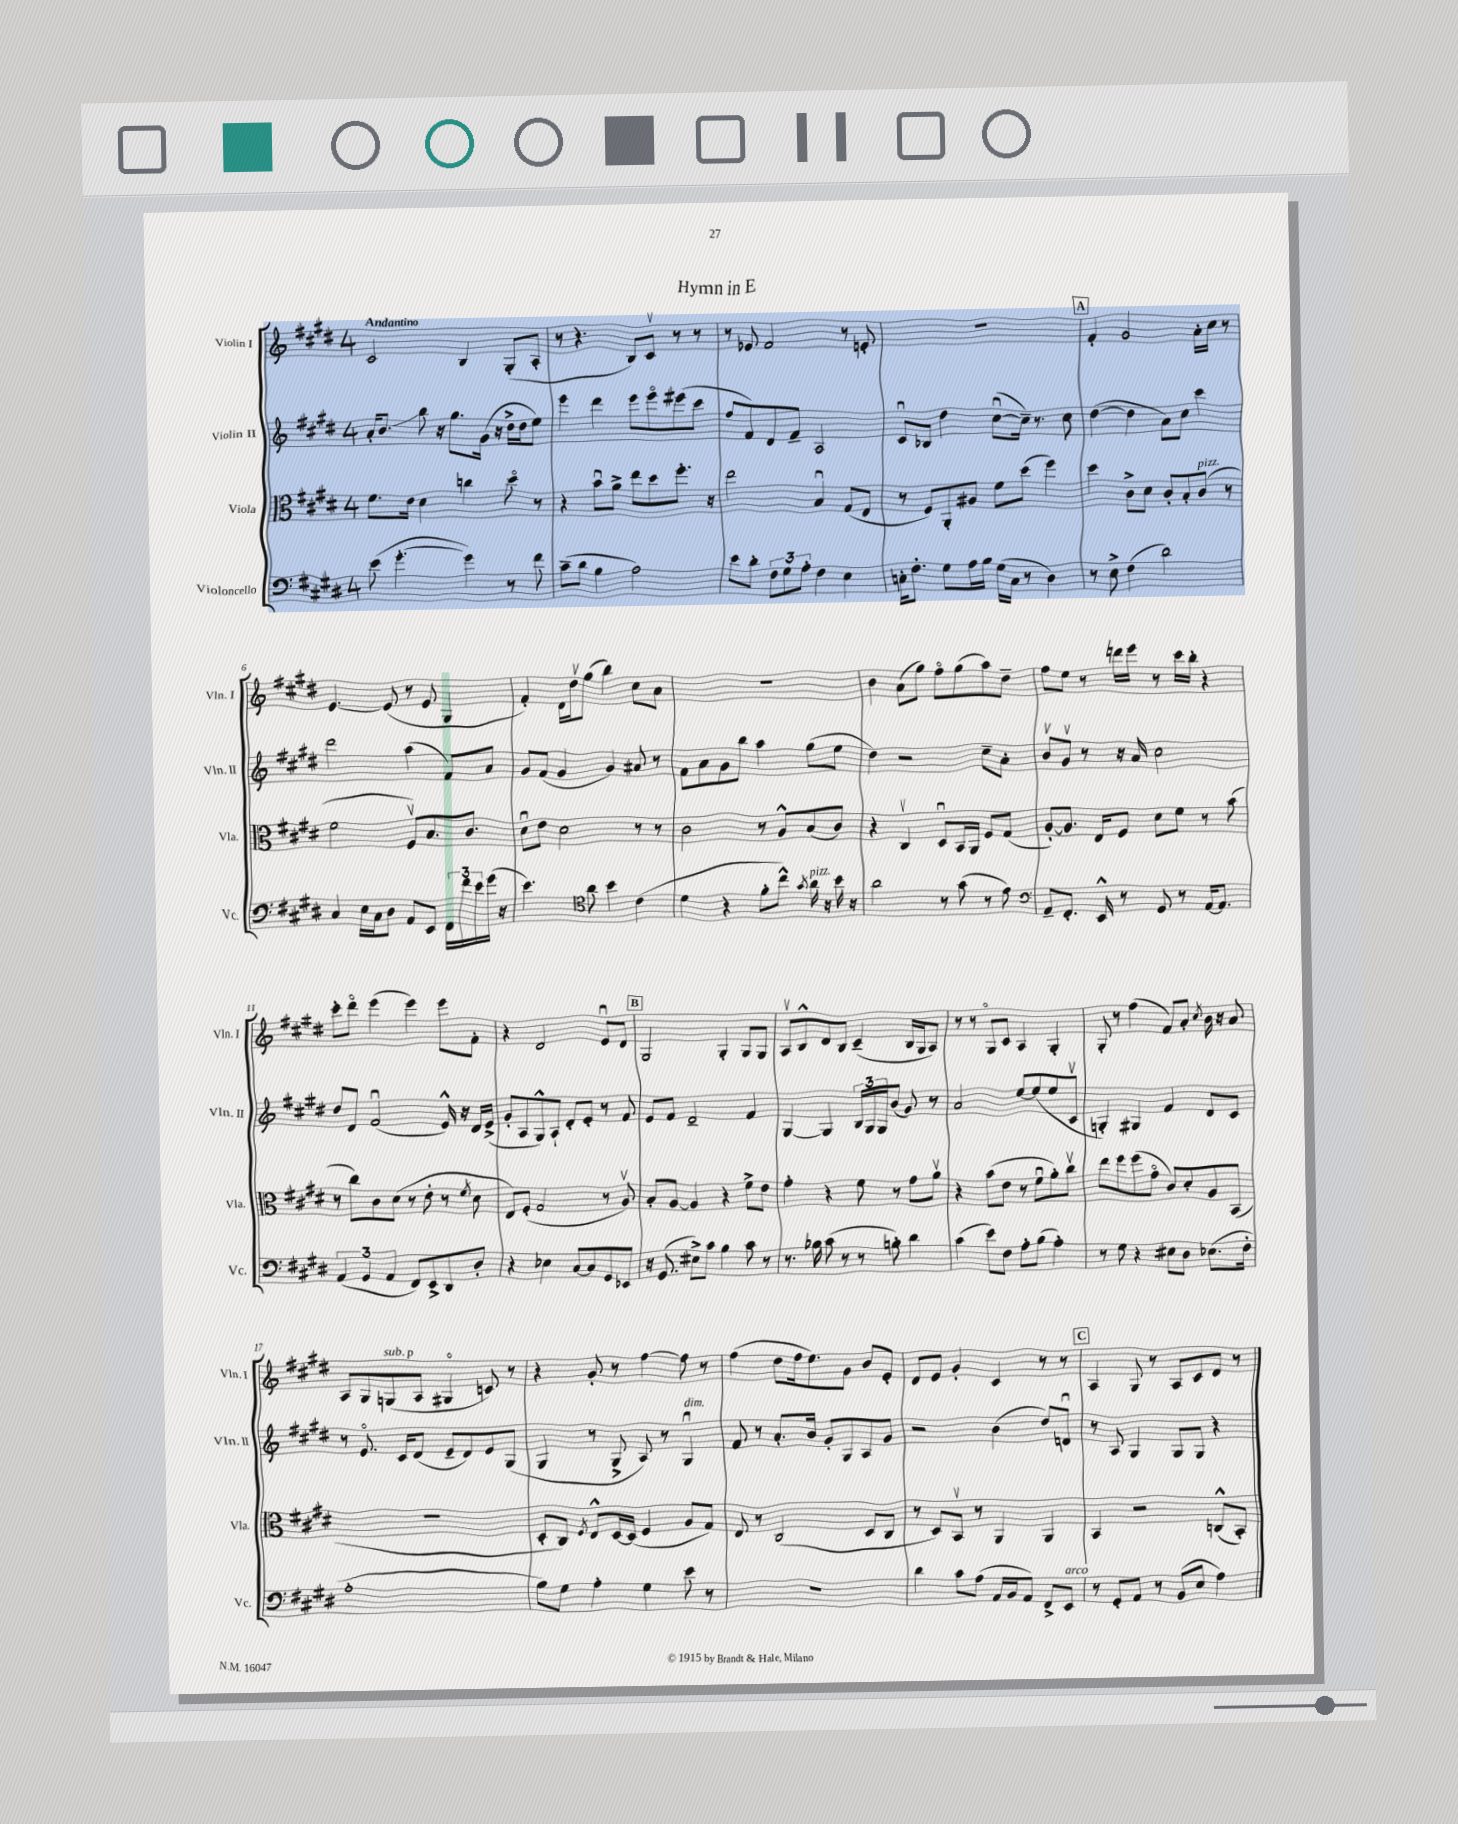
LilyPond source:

\header { title = "Hymn in E" }
<<
\new StaffGroup <<
\new Staff = "s0" \with { instrumentName = "Violin I" shortInstrumentName = "Vln. I" } {
    \clef treble \key e \major \once \override Staff.TimeSignature.style = #'single-digit \time 4/4 \tempo "Andantino"
    cis'2 b4 gis8-.( a8-. |
    r8 r4. b8) cis'8\upbow r8 r8 |
    r8 ees'8 fis'2 r8 e'8-. |
    R1 |
    \mark \markup { \box "A" } fis'4-. gis'2 a'16-. cis''16 r8 |
    e'4.~ e'8( r8 e'8 gis4 |
    fis'4-.) dis'16 dis''16\upbow gis''8( b''4) cis''8 a'8 |
    r1 |
    b'4 a'8( gis''8) fis''8\flageolet gis''8( a''8) dis''8-- |
    fis''8 e''8 r8 d'''16 e'''16 r8 cis'''16 b''16-. r4 |
    cis'''8-. dis'''8\flageolet e'''4( e'''4) e'''8 fis'8-. |
    r4 dis'2 e'8\downbow dis'8 |
    \mark \markup { \box "B" } gis2 gis4-. gis8 gis8 |
    a8\upbow b8-^ dis'8 b8 cis'4--( b16 gis16 a8) |
    r8 r8 gis8\flageolet cis'8 a4 gis4-. |
    gis8-. r8 fis''4( fis'8) a'8-. \acciaccatura { cis''8 } b'16 r16 a'8 |
    a8 gis8 g8^\markup { \italic "sub. p" }( a8 gis4\flageolet c'8) r8 |
    r4 gis'8-. r8 fis''4~ fis''8 r8 |
    fis''4( dis''8 fis''16 e''8.) gis'8 b'8 e'8-. |
    dis'8 e'8 gis'4-. cis'4 r8 r8 |
    \mark \markup { \box "C" } a4 gis8 r8 a8 cis'8 dis'8 r8 \bar "|." |
}
\new Staff = "s1" \with { instrumentName = "Violin II" shortInstrumentName = "Vln. II" } {
    \clef treble \key e \major \once \override Staff.TimeSignature.style = #'single-digit \time 4/4
    a'16-. b'8.\glissando b''8 r16 gis''8. gis'16( r16 dis''16-> dis''16 e''8) |
    e'''4 dis'''4 e'''8 e'''8\flageolet eis'''8( cis'''8 |
    fis''8 fis'8) dis'8 fis'8-- a2 |
    cis'8\downbow bes8 dis''4 cis''8~\downbow( cis''16--) r8. cis''8 |
    \mark \markup { \box "A" } dis''4~( dis''4 a'8) cis''8 cis'''4 |
    dis'''2 a''4( fis'8) a'8 |
    gis'8 fis'8( gis'4 gis'4) ais'8 r8 |
    fis'8 a'8 gis'8 b''8 a''4 gis''8( e''8 |
    dis''4) r2 cis''8-- a'8-. |
    b'8\upbow gis'8\upbow r8 r16 a'16 cis''2 |
    dis''8 dis'8 fis'2\downbow( e'16-^) r16 dis'16 e'16->( |
    gis'8-. a8 gis8-^) a8-! dis'8-. e'8-. r8 fis'8 |
    \mark \markup { \box "B" } e'8 fis'8 dis'2-- fis'4 |
    gis4~ gis4 \tuplet 3/2 { b16 gis16 gis16 } b'8( gis'8) r8 |
    a'2 e''8~ e''8( e''8 cis'8\upbow |
    g4-.) gis4 fis'4 dis'8 cis'8 |
    r8 e'8.\flageolet cis'16 dis'8( e'8-- dis'8) e'8 gis8( |
    gis4 r8 gis8-> a8) r8 gis4\downbow^\markup { \italic "dim." } |
    fis'8 r8 a'8.-. b'16 gis'8-. gis8 a8 gis'8 |
    r2 b'4( dis''8) d'8\downbow |
    \mark \markup { \box "C" } r8 a8 gis4 gis8 gis8 r4 \bar "|." |
}
\new Staff = "s2" \with { instrumentName = "Viola" shortInstrumentName = "Vla." } {
    \clef alto \key e \major \once \override Staff.TimeSignature.style = #'single-digit \time 4/4
    fis'8. e'16 dis'4 c''4 dis''8\flageolet r8 |
    r4 b'8\downbow a'8-> e''8 dis''8 fis''8.-. r16 |
    e''2 b4\downbow gis8( e8 |
    r8 fis8) a,8-. ais8 fis'8 dis''8( fis''4) |
    \mark \markup { \box "A" } dis''4 cis'8-> dis'8 cis'8-. b8-. cis'8^\markup { \italic "pizz." }( r8 |
    fis'2 fis8\upbow) b8. cis'8. |
    dis'8\downbow e'8 dis'2 r8 r8 |
    cis'2 r8 a8-^ b8( cis'8) |
    r4 cis4\upbow dis8\downbow b,16 a,16 fis8 gis8( |
    a8~-.) a8. e16 fis8 dis'8 fis'8 r8 b'8( |
    r8 cis''8) cis'8 dis'8( r8 e'8-. r8 \acciaccatura { fis'8 } dis'8 |
    e8) fis8-.( gis2 r8 a8\upbow) |
    \mark \markup { \box "B" } b8-. a8~ a4 r4 fis'8-> e'8 |
    gis'4-. r4 fis'8 r8 gis'8 a'8\upbow |
    r4 b'8( e'8 r8 fis'8\downbow a'8-.) cis''8\upbow |
    e''8 fis''8 fis''8( gis'8\flageolet cis'8) dis'8-. a8 b,8( |
    r1 |
    dis8-. cis8) \acciaccatura { fis8 } e8-^ dis16~ dis16( fis4 a8 gis8) |
    e8 r8 cis2( dis8 cis8 |
    r8 dis8) b,8\upbow r8 a,4 a,4 |
    \mark \markup { \box "C" } b,4 r2 c8-^( b,8-.) \bar "|." |
}
\new Staff = "s3" \with { instrumentName = "Violoncello" shortInstrumentName = "Vc." } {
    \clef bass \key e \major \once \override Staff.TimeSignature.style = #'single-digit \time 4/4
    e'8( gis'4.~-. gis'4) r8 fis'8 |
    cis'8--( dis'8 b4 a2) |
    e'8 dis'8-. \tuplet 3/2 { fis8 gis8 a8-. } fis4 e4 |
    c16-. fis8.-. gis8 a16 b16 gis16( c16 r8 dis4) |
    \mark \markup { \box "A" } r8 e8-> fis4( dis'2) |
    cis4 e16 cis16 dis8 a,8 e,8 \tuplet 3/2 { fis,16 fis'16 e'16 } gis'16( r16 |
    e'4.) \clef tenor a'8 b'4 cis'4( |
    dis'4 r4 fis'8-. cis''8-^) \acciaccatura { gis'8 } a'16^\markup { \italic "pizz." } r16 b'16 r16 |
    a'2 r8 gis'8( r8 e'8) |
    \clef bass a,8-- fis,8.-. e,16-^ r8 gis,8 r8 a,16~ a,8. |
    \tuplet 3/2 { a,4( gis,4 a,4 } fis,8) e,8-> dis,8 dis8-. |
    r4 ees4 cis8~ cis8 gis,8 ees,8 |
    \mark \markup { \box "B" } r16 gis,8.( eis8->) cis'8 b4 cis'8 r8 |
    r8. bes16 cis'8( r8 r8 b8-.) dis'4 |
    cis'4( e'8) fis8 a8-. b8( a4-.) |
    r8 gis8 r4 eis8 dis8 ees8.( fis16-. |
    a1-. |
    b8) gis8 a4-. gis4 e'8 r8 |
    r1 |
    dis'4 cis'8 a8( a,16 b,16 a,8) fis,8-> e,8^\markup { \italic "arco" } |
    \mark \markup { \box "C" } r8 gis,8-. a,8 r8 b,8( e8 a4) \bar "|." |
}
>>
>>
